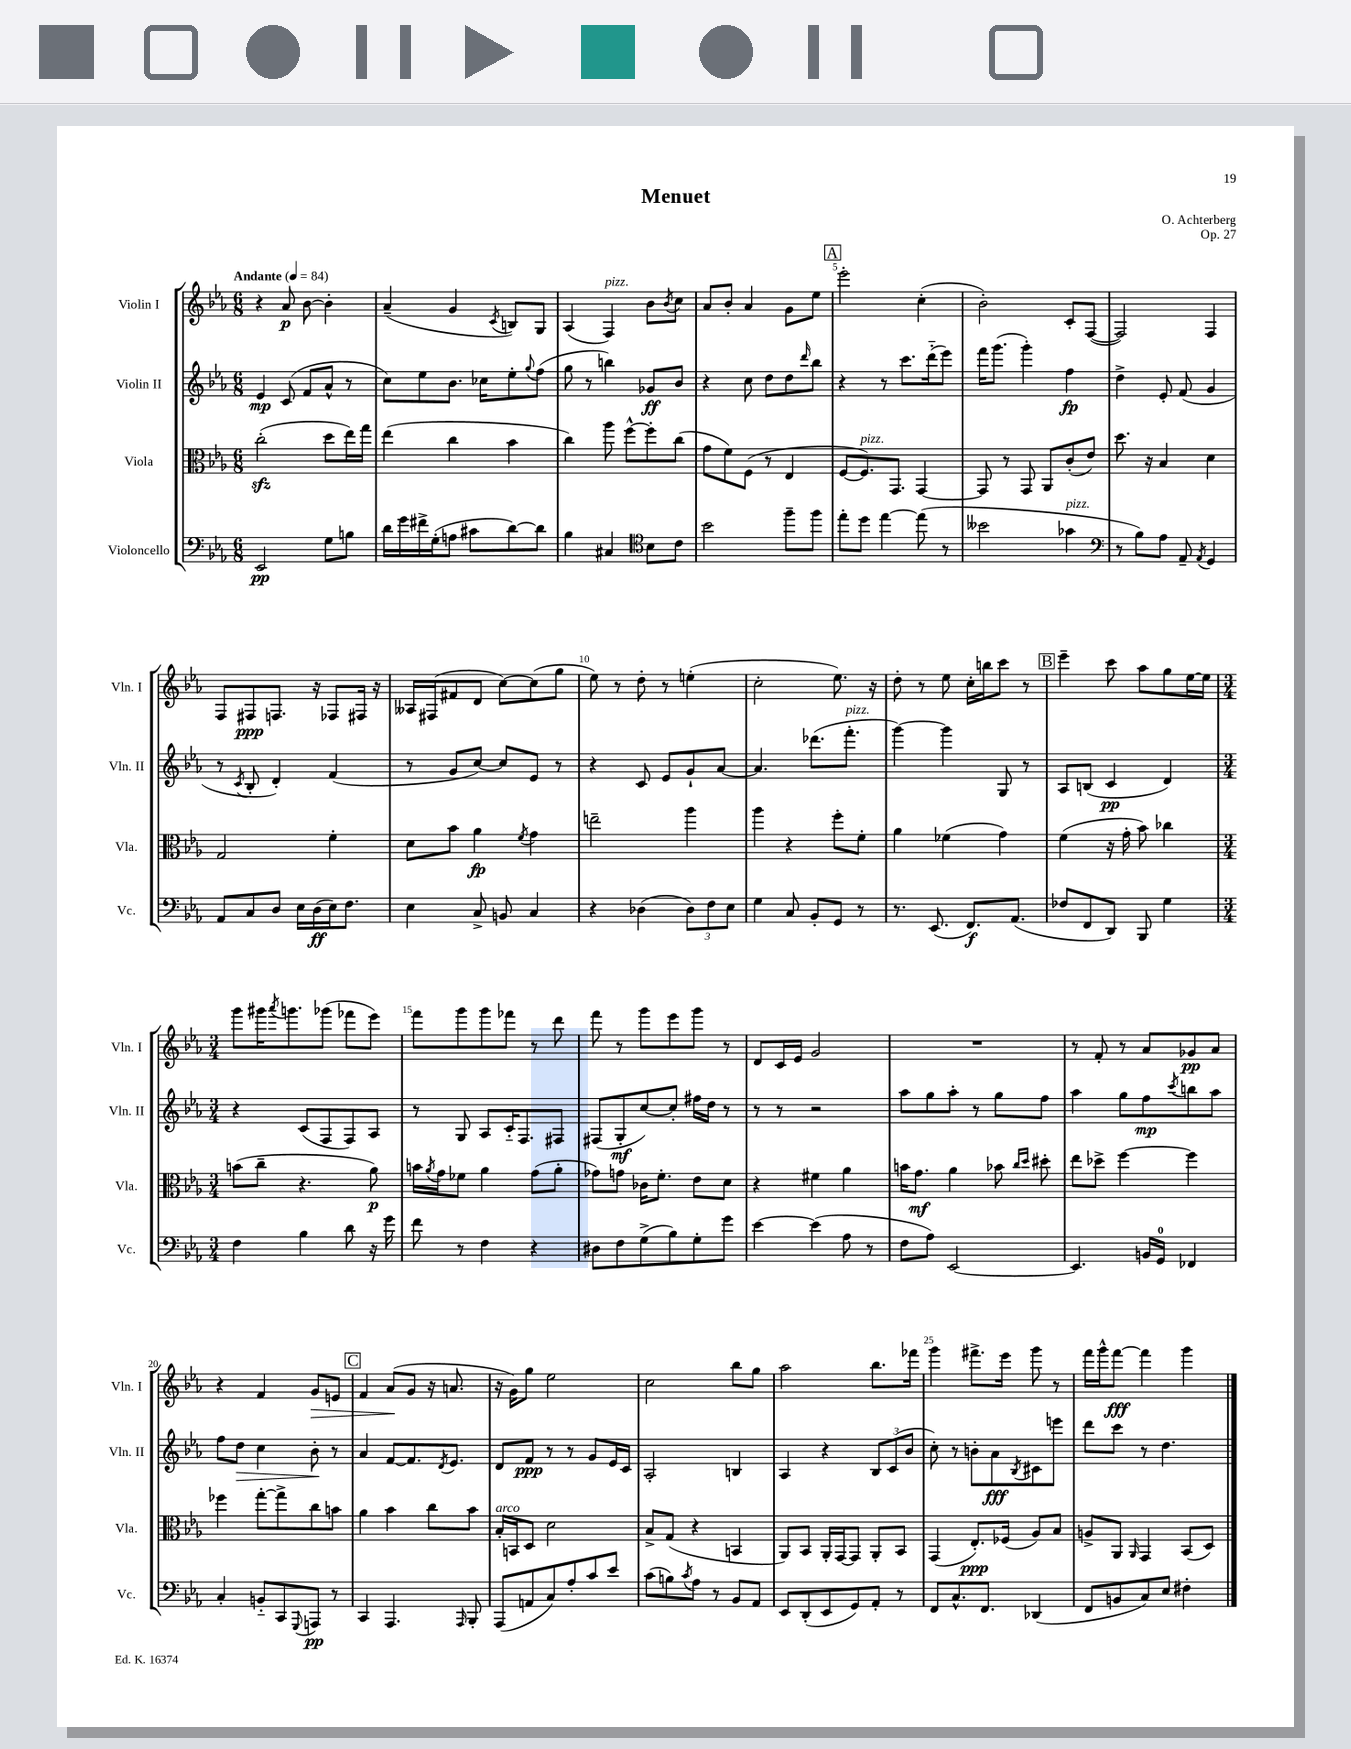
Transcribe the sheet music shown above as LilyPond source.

\header { title = "Menuet" composer = "O. Achterberg" opus = "Op. 27" }
<<
\new StaffGroup <<
\new Staff = "s0" \with { instrumentName = "Violin I" shortInstrumentName = "Vln. I" } {
    \clef treble \key ees \major \numericTimeSignature \time 6/8 \tempo "Andante" 4 = 84
    r4 aes'8\p bes'8~ bes'4-. |
    aes'4--( g'4 \acciaccatura { c'8 } b8) g8 |
    aes4( f4^\markup { \italic "pizz." }) bes'8 \acciaccatura { bes'8 } c''8 |
    aes'8 bes'8-. aes'4 g'8 ees''8 |
    \mark \markup { \box "A" } ees'''2-. c''4-.( |
    bes'2-.) c'8-. f8~( |
    f2) f4 |
    f8 fis8\ppp f8. r16 fes8 fis16 r16 |
    aeses16 fis16( fis'8 d'8 c''8~) c''8( g''8 |
    ees''8) r8 d''8-. r8 e''4-.( |
    c''2-. ees''8.) r16 |
    d''8-. r8 ees''8 c''16-. b''16 c'''8 r8 |
    \mark \markup { \box "B" } ees'''4-- c'''8 aes''8 g''8 ees''16~ ees''16 |
    \numericTimeSignature \time 3/4 g'''8 gis'''16 \acciaccatura { aes'''8 } g'''8. ges'''8( fes'''8 ees'''8) |
    f'''8 g'''8 g'''8 fes'''8 r8 d'''8 |
    f'''8 r8 g'''8 ees'''8 g'''8 r8 |
    d'8 c'16 ees'16 g'2 |
    R2. |
    r8 f'8-. r8 aes'8 ges'8\pp aes'8 |
    r4 f'4 g'8\> e'8 |
    \mark \markup { \box "C" } f'4 aes'8\!( g'8 r16 a'8. |
    r16 g'16) g''8 ees''2 |
    c''2 bes''8 g''8 |
    aes''2 bes''8. fes'''16 |
    g'''4 fis'''8.-> ees'''16 g'''8 r8 |
    f'''16 g'''16-^ f'''8~\fff f'''4 g'''4 \bar "|." |
}
\new Staff = "s1" \with { instrumentName = "Violin II" shortInstrumentName = "Vln. II" } {
    \clef treble \key ees \major \numericTimeSignature \time 6/8
    ees'4\mp c'8( f'8 aes'8-^ r8 |
    c''8) ees''8 bes'8. ces''16 ees''8-. \appoggiatura { g''8 } f''8( |
    g''8 r8 b''4) ges'8\ff bes'8 |
    r4 c''8 d''8 d''8 \grace { d'''16 } bes''8 |
    \mark \markup { \box "A" } r4 r8 c'''8. d'''16-_( ees'''8) |
    f'''16 g'''8.( g'''4-.) f''4\fp |
    d''4-> ees'8-. f'8( g'4 |
    r8 \acciaccatura { c'8 } bes8-. d'4-.) f'4( |
    r8 g'8 c''8~) c''8 ees'8 r8 |
    r4 c'8 ees'8 g'8-! aes'8~ |
    aes'4. des'''8.( f'''8.-.^\markup { \italic "pizz." } |
    g'''4~) g'''4 g8 r8 |
    \mark \markup { \box "B" } aes8 b8( c'4\pp d'4) |
    \numericTimeSignature \time 3/4 r4 c'8( f8 f8) aes8 |
    r8 g8 aes8 c'16-_ f8. fis8 |
    fis8( g8-.\mf c''8~) c''8-. fis''16 d''16 r8 |
    r8 r8 r2 |
    aes''8 g''8 aes''8-. r8 g''8 f''8 |
    aes''4 g''8 f''8\mp \acciaccatura { c'''8 } b''8 aes''8 |
    f''8 d''8\> c''4 bes'8-.\! r8 |
    \mark \markup { \box "C" } aes'4 f'8~ f'8. \acciaccatura { d'8 } ees'8. |
    d'8 f'8\ppp r8 r8 g'8 ees'16 c'16 |
    aes2-. b4 |
    aes4 r4 \tuplet 3/2 { bes8 c'8( bes'8 } |
    c''8-.) r8 b'8-. aes'8\fff \acciaccatura { bes8 } cis'8 e'''8 |
    d'''8 c'''8 r8 d''4. \bar "|." |
}
\new Staff = "s2" \with { instrumentName = "Viola" shortInstrumentName = "Vla." } {
    \clef alto \key ees \major \numericTimeSignature \time 6/8
    c''2-.\sfz( d''8 ees''16) g''16 |
    ees''4( c''4 bes'4 |
    c''4) aes''8 f''8~-^ f''8-. c''8( |
    g'8 f'8) f8( r8 ees4 |
    \mark \markup { \box "A" } f8~ f8.^\markup { \italic "pizz." }) g,8. g,4~ |
    g,8 r8 g,8 aes,8 c'8-.( ees'8) |
    d''8. r16 bes4 d'4 |
    g2 f'4-. |
    d'8 bes'8 aes'4\fp \acciaccatura { f'8 } g'4 |
    e''2-- aes''4 |
    aes''4 r4 f''8-. f'8-. |
    aes'4 fes'4( g'4) |
    \mark \markup { \box "B" } f'4( r16 g'16-. bes'8) ces''4 |
    \numericTimeSignature \time 3/4 b'8( c''8-- r4. aes'8\p) |
    b'16 \acciaccatura { aes'8 } g'16 fes'8 aes'4 g'8( aes'8-. |
    ges'8) g'8 ces'16 f'8.-. ees'8 d'8 |
    r4 fis'4 aes'4 |
    b'16 g'8.\mf aes'4 bes'8 \grace { c''16 d''16 } dis''8-. |
    ees''8 des''8-> f''4~ f''4 |
    fes''4 g''8~-. g''8-> c''8 b'8 |
    \mark \markup { \box "C" } aes'4 bes'4 c''8 bes'8 |
    bes16-.^\markup { \italic "arco" } b,16 d8 d'2 |
    bes8-> g8( r4 b,4 |
    aes,8) bes,8 aes,16-. g,16~ g,8 aes,8-. bes,8 |
    g,4( ees8.-.\ppp) fes16( aes8) bes8 |
    a8-> aes,8 \grace { aes,16 } g,4 bes,8( d8) \bar "|." |
}
\new Staff = "s3" \with { instrumentName = "Violoncello" shortInstrumentName = "Vc." } {
    \clef bass \key ees \major \numericTimeSignature \time 6/8
    ees,2\pp g8 b8 |
    d'16 g'16 fis'16-> g16-.( a8 cis'8 d'8~) d'8 |
    bes4 cis4 \clef tenor bes8 c'8 |
    bes'2 f''8-- f''8 |
    \mark \markup { \box "A" } ees''8-. d''8 ees''4~ ees''8( r8 |
    beses'2 ges'4^\markup { \italic "pizz." } |
    \clef bass r8 bes8) aes8 aes,8-- \acciaccatura { aes,8 } g,4 |
    aes,8 c8 d8 ees16 d16\ff( ees16) f8. |
    ees4 c8-> b,8 c4 |
    r4 des4( \tuplet 3/2 { des8) f8 ees8 } |
    g4 c8 bes,8-. g,8 r8 |
    r8. ees,8.( f,8.\f) aes,8.( |
    \mark \markup { \box "B" } fes8 f,8 d,8) bes,,8 g4 |
    \numericTimeSignature \time 3/4 f4 bes4 d'8 r16 g'16 |
    f'8 r8 f4 r4 |
    dis8 f8 g8->( bes8) g8-. g'8 |
    ees'4~ ees'4( aes8 r8 |
    f8 aes8) ees,2~ |
    ees,4. b,16 g,16-0 fes,4 |
    c4-. b,8-_ c,8 \appoggiatura { g,,8 } a,,8\pp r8 |
    \mark \markup { \box "C" } c,4 aes,,4. \grace { aes,,16 } bes,,8-. |
    aes,,8( a,8 c8) aes8-. c'8 ees'8 |
    c'8( b8) \acciaccatura { c'8 } aes8 r8 bes,8 aes,8 |
    ees,8 d,8-.( ees,8 g,8) aes,8-. r8 |
    f,8 c8.-^ f,8. des,4( |
    f,8 b,8 c8) ees8 fis4-. \bar "|." |
}
>>
>>
\layout { \context { \Score \override BarNumber.break-visibility = ##(#f #t #t) barNumberVisibility = #(every-nth-bar-number-visible 5) } }
